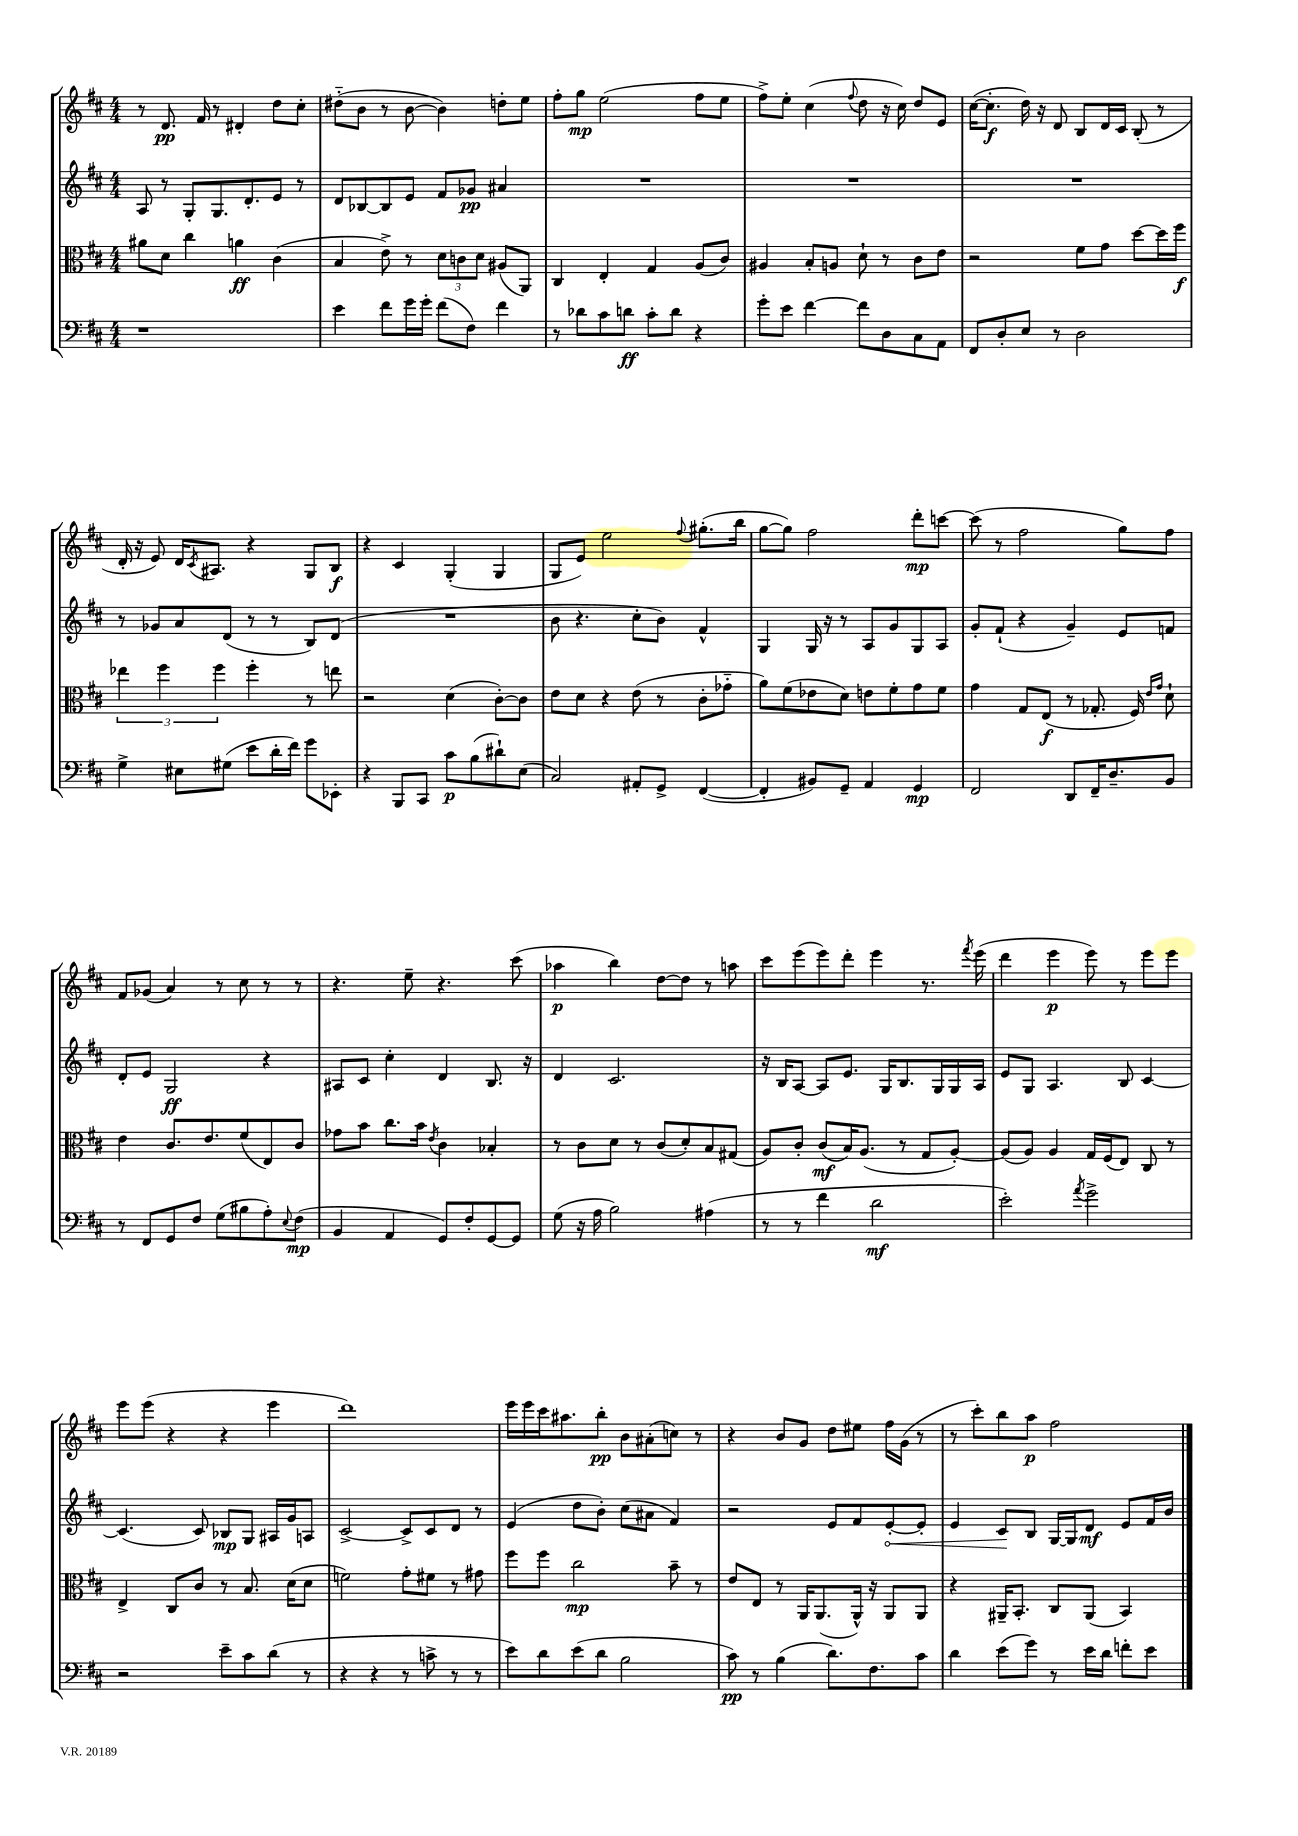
<<
\new StaffGroup <<
\new Staff = "s0" {
    \clef treble \key d \major \numericTimeSignature \time 4/4
    r8 d'8.\pp fis'16 r8 dis'4-. d''8 cis''8-. |
    dis''8-_( b'8 r8 b'8~ b'4) d''8-. e''8 |
    fis''8-. g''8\mp e''2( fis''8 e''8 |
    fis''8->) e''8-. cis''4( \appoggiatura { fis''8 } d''8 r16 cis''16) d''8 e'8 |
    cis''16~( cis''8.-.\f d''16) r16 d'8 b8 d'16 cis'16 b8-.( r8 |
    d'16-. r16 e'8) d'16 \acciaccatura { cis'8 } ais8. r4 g8 b8\f |
    r4 cis'4 g4-.( g4 |
    g8 e'8) e''2 \appoggiatura { fis''8 } gis''8.-.( b''16 |
    g''8~ g''8) fis''2 d'''8-.\mp c'''8~ |
    c'''8( r8 fis''2 g''8) fis''8 |
    fis'8 ges'8( a'4) r8 cis''8 r8 r8 |
    r4. e''8-- r4. cis'''8( |
    aes''4\p b''4) d''8~ d''8 r8 a''8 |
    cis'''8 e'''8( e'''8) d'''8-. e'''4 r8. \acciaccatura { fis'''8 } e'''16( |
    d'''4 e'''4\p e'''8) r8 e'''8 e'''8 |
    e'''8 e'''8( r4 r4 e'''4 |
    d'''1) |
    e'''16 e'''16 cis'''16 ais''8. b''8-.\pp b'8 ais'8-.( c''8) r8 |
    r4 b'8 g'8 d''8 eis''8 fis''16 g'16( r8 |
    r8 cis'''8-.) b''8 a''8\p fis''2 \bar "|." |
}
\new Staff = "s1" {
    \clef treble \key d \major \numericTimeSignature \time 4/4
    a8 r8 g8-. g8. d'8.-. e'8 r8 |
    d'8 bes8~ bes8 e'8 fis'8 ges'8\pp ais'4 |
    R1 |
    R1 |
    R1 |
    r8 ges'8 a'8 d'8( r8 r8 b8) d'8( |
    R1 |
    b'8 r4. cis''8-. b'8) fis'4-^ |
    g4 g16 r16 r8 a8 g'8 g8 a8 |
    g'8-. fis'8-!( r4 g'4--) e'8 f'8 |
    d'8-. e'8 g2\ff r4 |
    ais8 cis'8 cis''4-. d'4 b8. r16 |
    d'4 cis'2. |
    r16 b16 a8~ a8 e'8. g16 b8. g16 g16 a16 |
    e'8 g8 a4. b8 cis'4~ |
    cis'4.( cis'8) bes8\mp g8 ais16 g'16 a8 |
    cis'2~-> cis'8-> cis'8 d'8 r8 |
    e'4( d''8 b'8-.) cis''8( ais'8 fis'4) |
    r2 e'8 fis'8 \once \override Hairpin.circled-tip = ##t e'8~-.\< e'8-. |
    e'4 cis'8\! b8 g16~ g16 d'8\mf e'8 fis'16 b'16 \bar "|." |
}
\new Staff = "s2" {
    \clef alto \key d \major \numericTimeSignature \time 4/4
    ais'8 d'8 cis''4 a'4\ff cis'4( |
    b4 e'8->) r8 \tuplet 3/2 { d'8 c'8 d'8 } ais8( a,8) |
    cis4 e4-. g4 a8( cis'8) |
    ais4 b8-. a8 d'8-! r8 cis'8 e'8 |
    r2 fis'8 g'8 d''8~ d''16 fis''16\f |
    \tuplet 3/2 { ees''4 fis''4 fis''4 } fis''4-. r8 e''8 |
    r2 d'4( cis'8~-.) cis'8 |
    e'8 d'8 r4 e'8( r8 cis'8-. ges'8-_ |
    a'8) fis'8( ees'8 d'8) e'8 fis'8-. g'8 fis'8 |
    g'4 g8 e8\f( r8 ges8.-. fis16) \grace { e'16 g'16 } d'8-! |
    e'4 cis'8. e'8. fis'8( e8) cis'8 |
    ges'8 b'8 cis''8. b'16 \acciaccatura { e'8 } cis'4 bes4-. |
    r8 cis'8 d'8 r8 cis'8( d'8-.) b8 gis8( |
    a8) cis'8-. cis'8\mf( b16) a8.( r8 g8 a8~-.) |
    a8( a8) a4 g16 fis16( e8) cis8 r8 |
    e4-> cis8 cis'8 r8 b8. d'16( d'8 |
    f'2) g'8-. fis'8 r8 gis'8 |
    fis''8 fis''8 cis''2\mp b'8-- r8 |
    e'8 e8 r8 a,16 a,8.( a,16-^) r16 a,8 a,8 |
    r4 ais,16-- b,8.-. cis8 ais,8( b,4) \bar "|." |
}
\new Staff = "s3" {
    \clef bass \key d \major \numericTimeSignature \time 4/4
    r1 |
    e'4 fis'8 g'16 g'16-. fis'8( fis8) fis'4 |
    r8 des'8 cis'8 d'8\ff cis'8-. d'8 r4 |
    g'8-. e'8 fis'4~ fis'8 d8 cis8 a,8 |
    fis,8 d8-. e8 r8 d2 |
    g4-> eis8 gis8( e'8 d'16-. fis'16) g'8 ees,8-. |
    r4 b,,8 cis,8 cis'8\p b8( dis'8-!) e8( |
    cis2) ais,8-. g,8-> fis,4~( |
    fis,4-. bis,8) g,8-- a,4 g,4\mp |
    fis,2 d,8 fis,16-- d8.-- b,8 |
    r8 fis,8 g,8 fis8 g8( bis8 a8-.) \appoggiatura { e8 } fis8\mp( |
    b,4 a,4 g,8) fis8-. g,8~ g,8 |
    g8( r16 a16 b2) ais4( |
    r8 r8 fis'4 d'2\mf |
    e'2-.) \acciaccatura { a'8 } g'2-> |
    r2 e'8-- cis'8 d'8( r8 |
    r4 r4 r8 c'8-> r8 r8 |
    e'8) d'8 e'8( d'8 b2 |
    cis'8\pp) r8 b4( d'8.) fis8. cis'8 |
    d'4 e'8( g'8) r8 e'16 d'16 f'8-. e'8 \bar "|." |
}
>>
>>
\layout { \context { \Score \remove "Bar_number_engraver" } }
